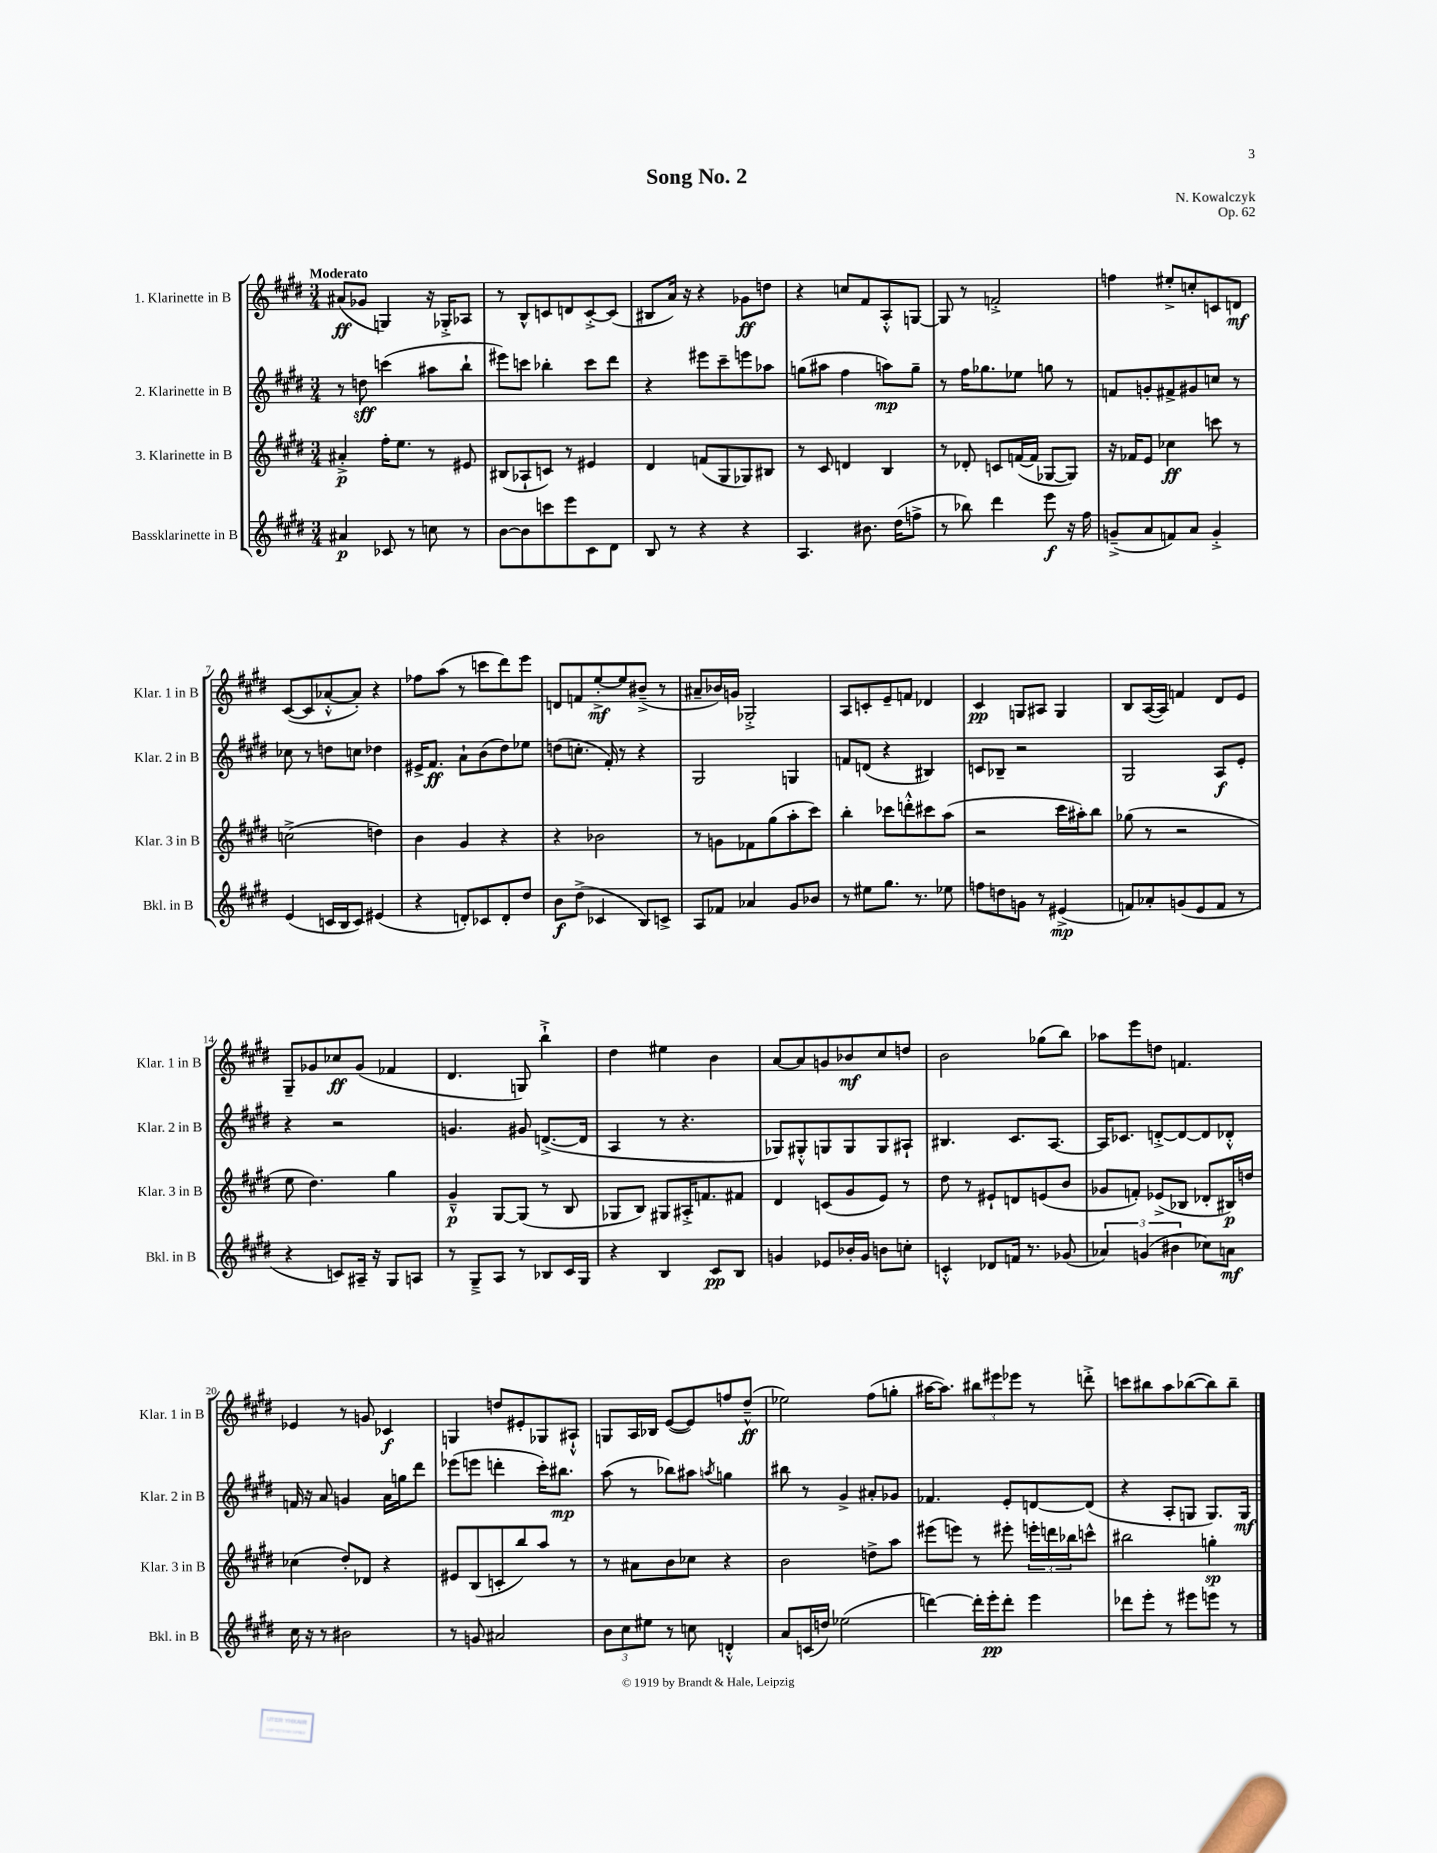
\header { title = "Song No. 2" composer = "N. Kowalczyk" opus = "Op. 62" }
<<
\new StaffGroup <<
\new Staff = "s0" \with { instrumentName = "1. Klarinette in B" shortInstrumentName = "Klar. 1 in B" } {
    \clef treble \key e \major \numericTimeSignature \time 3/4 \tempo "Moderato"
    ais'8\ff( ges'8 g4) r16 ges16-.-> aes8 |
    r8 b8-^ c'8 d'8 c'8~-.-> c'8( |
    bis8 a'16) r16 r4 ges'8\ff d''8 |
    r4 c''8 fis'8 a8-.-^ g8~ |
    g8 r8 f'2-.-> |
    f''4 eis''8-.-> c''8-. c'8 d'8\mf |
    cis'8~( cis'8 aes'8~-.-^ aes'8-.) r4 |
    fes''8 a''8( r8 c'''8 dis'''8) e'''8 |
    d'8 f'8 e''8~-.->\mf e''8 bis'8--->( r8 |
    ais'8-- bes'16) g'16 ges2-.-> |
    a8 c'8-. e'8-- f'8 des'4 |
    cis'4\pp g8 ais8 g4 |
    b8 a16~( a16) f'4 dis'8 e'8 |
    gis8-- ges'8 ces''8\ff ges'8( fes'4 |
    dis'4. g8) b''4-!-> |
    dis''4 eis''4 b'4 |
    a'8~ a'8 g'8 bes'8\mf cis''8 d''8 |
    b'2 ges''8( b''8) |
    aes''8 e'''8 d''8 f'4. |
    ees'4 r8 g'8 ces'4\f |
    g4 d''8 eis'8-. ges8 ais8-!-^ |
    g8 a16 bes16 e'8~( e'8) f''8 dis''8---^\ff( |
    ees''2) fis''8( g''8-. |
    ais''16~ ais''8.) \tuplet 3/2 { bis''8 eis'''8 ees'''8 } r8 d'''8-.-> |
    c'''8 bis''8 a''8 bes''8~( bes''8) bes''8-- \bar "|." |
}
\new Staff = "s1" \with { instrumentName = "2. Klarinette in B" shortInstrumentName = "Klar. 2 in B" } {
    \clef treble \key e \major \numericTimeSignature \time 3/4
    r8 d''8\sff c'''4( ais''8 b''8-! |
    eis'''8) c'''8 bes''4-. c'''8 dis'''8 |
    r4 eis'''8 cis'''8-- e'''8 aes''8 |
    g''8( ais''8 fis''4 a''8\mp) g''8-- |
    r8 fis''16 ges''8. ees''8 g''8 r8 |
    f'8 g'8-. fis'8-> gis'8 c''8 r8 |
    ces''8 r8 d''8 c''8 des''4 |
    eis'16-> fis'8.\ff a'8-! b'8( dis''8) ees''8 |
    d''8( c''8.-. fis'16-.) r8 r4 |
    gis2 g4 |
    f'8 d'8( r4 bis4) |
    c'8 bes8-- r2 |
    gis2 a8\f e'8-. |
    r4 r2 |
    g'4. gis'8 d'8.~->( d'16 |
    a4 r8 r4. |
    ges8) gis8-.-^ g8 g8 g8 ais8-! |
    bis4. cis'8. a8.~ |
    a16 ces'8. d'8~-.-> d'8~ d'8 des'8-.-^ |
    f'16 r16 a'8 g'4 a'16 g''16 dis'''8 |
    ees'''8( e'''8 d'''4-. cis'''16-.) bis''8.\mp |
    a''8( r8 bes''8) ais''8 \acciaccatura { a''8 } g''4 |
    bis''8 r8 gis'4-> ais'8-. ges'8 |
    fes'4. e'8-. d'8~ d'8( |
    r4 a8-. g8 g8.) g16\mf \bar "|." |
}
\new Staff = "s2" \with { instrumentName = "3. Klarinette in B" shortInstrumentName = "Klar. 3 in B" } {
    \clef treble \key e \major \numericTimeSignature \time 3/4
    ais'4-.->\p fis''16-. e''8. r8 eis'8 |
    bis8( aes8-! c'8) r8 eis'4 |
    dis'4 f'8( gis8 ges8) bis8 |
    r8 cis'8 d'4 b4 |
    r8 des'8-. c'8 f'16~( f'16 ges8~ ges8) |
    r16 fes'16 e'8 ces''4\ff c'''8 r8 |
    c''2->( d''4) |
    b'4 gis'4 r4 |
    r4 bes'2 |
    r8 g'8 fes'8 gis''8( a''8-. cis'''8) |
    b''4-. ces'''8 d'''8-.-^ cis'''8 a''8( |
    r2 cis'''16 ais''16-.) b''8 |
    ges''8( r8 r2 |
    e''8 dis''4.) gis''4 |
    gis'4---^\p gis8~ gis8( r8 b8 |
    ges8 b8) gis8 ais16-.-> f'8. fis'8 |
    dis'4 c'8( gis'8 e'8) r8 |
    dis''8 r8 eis'8-! d'8 e'8( b'8 |
    ges'8 f'8-.) ees'8->( bes8 des'8-. bis16\p) d''16 |
    ces''4( dis''8-.) des'8 r4 |
    eis'8 b8( c'8-. b''8) a''8 r8 |
    r8 ais'8 b'8 ces''8 r4 |
    b'2 d''8-> a''8 |
    eis'''8( e'''8) r8 eis'''8-. \tuplet 3/2 { e'''16-. d'''16 bes''16 } c'''8-^ |
    bis''2 g''4-.\sp \bar "|." |
}
\new Staff = "s3" \with { instrumentName = "Bassklarinette in B" shortInstrumentName = "Bkl. in B" } {
    \clef treble \key e \major \numericTimeSignature \time 3/4
    ais'4\p ces'8 r8 c''8 r8 |
    b'8~ b'8 c'''8 e'''8 cis'8 dis'8 |
    b8 r8 r4 r4 |
    a4. bis'8. dis''16( f''8-> |
    r8 bes''8) dis'''4 e'''8\f r16 fis''16 |
    g'8--->( a'8 f'8) a'8 g'4-.-> |
    e'4( c'16 b16 c'8) eis'4( |
    r4 d'8-.) ces'8 d'8-. dis''8 |
    b'8\f dis''8->( ces'4 b8) c'8-> |
    a8 fes'8 aes'4 gis'8 bes'8 |
    r8 eis''8 gis''8. r8. ees''8 |
    f''8 d''8 g'8 r8 eis'4->\mp( |
    f'8) aes'8-. g'8( e'8 f'8 r8 |
    r4 c'8) ais16-- r16 gis8 a8 |
    r8 gis8---> a8 r8 bes8 cis'16 gis16 |
    r4 b4 cis'8\pp b8 |
    g'4 ees'8 bes'16-. g'16 b'8 c''8-. |
    c'4-.-^ des'8 f'16 r8. ges'8( |
    \tuplet 3/2 { aes'4) g'4( bis'4 } ces''8) a'8\mf |
    cis''16 r16 r8 bis'2 |
    r8 g'8 ais'2 |
    \tuplet 3/2 { b'8 cis''8 eis''8 } r8 c''8 d'4-.-^ |
    a'8 c'16( d''16) ees''2( |
    d'''4~) d'''16-. e'''16-.\pp d'''8-. e'''4 |
    des'''8 e'''8-. r8 eis'''8 e'''8 r8 \bar "|." |
}
>>
>>
